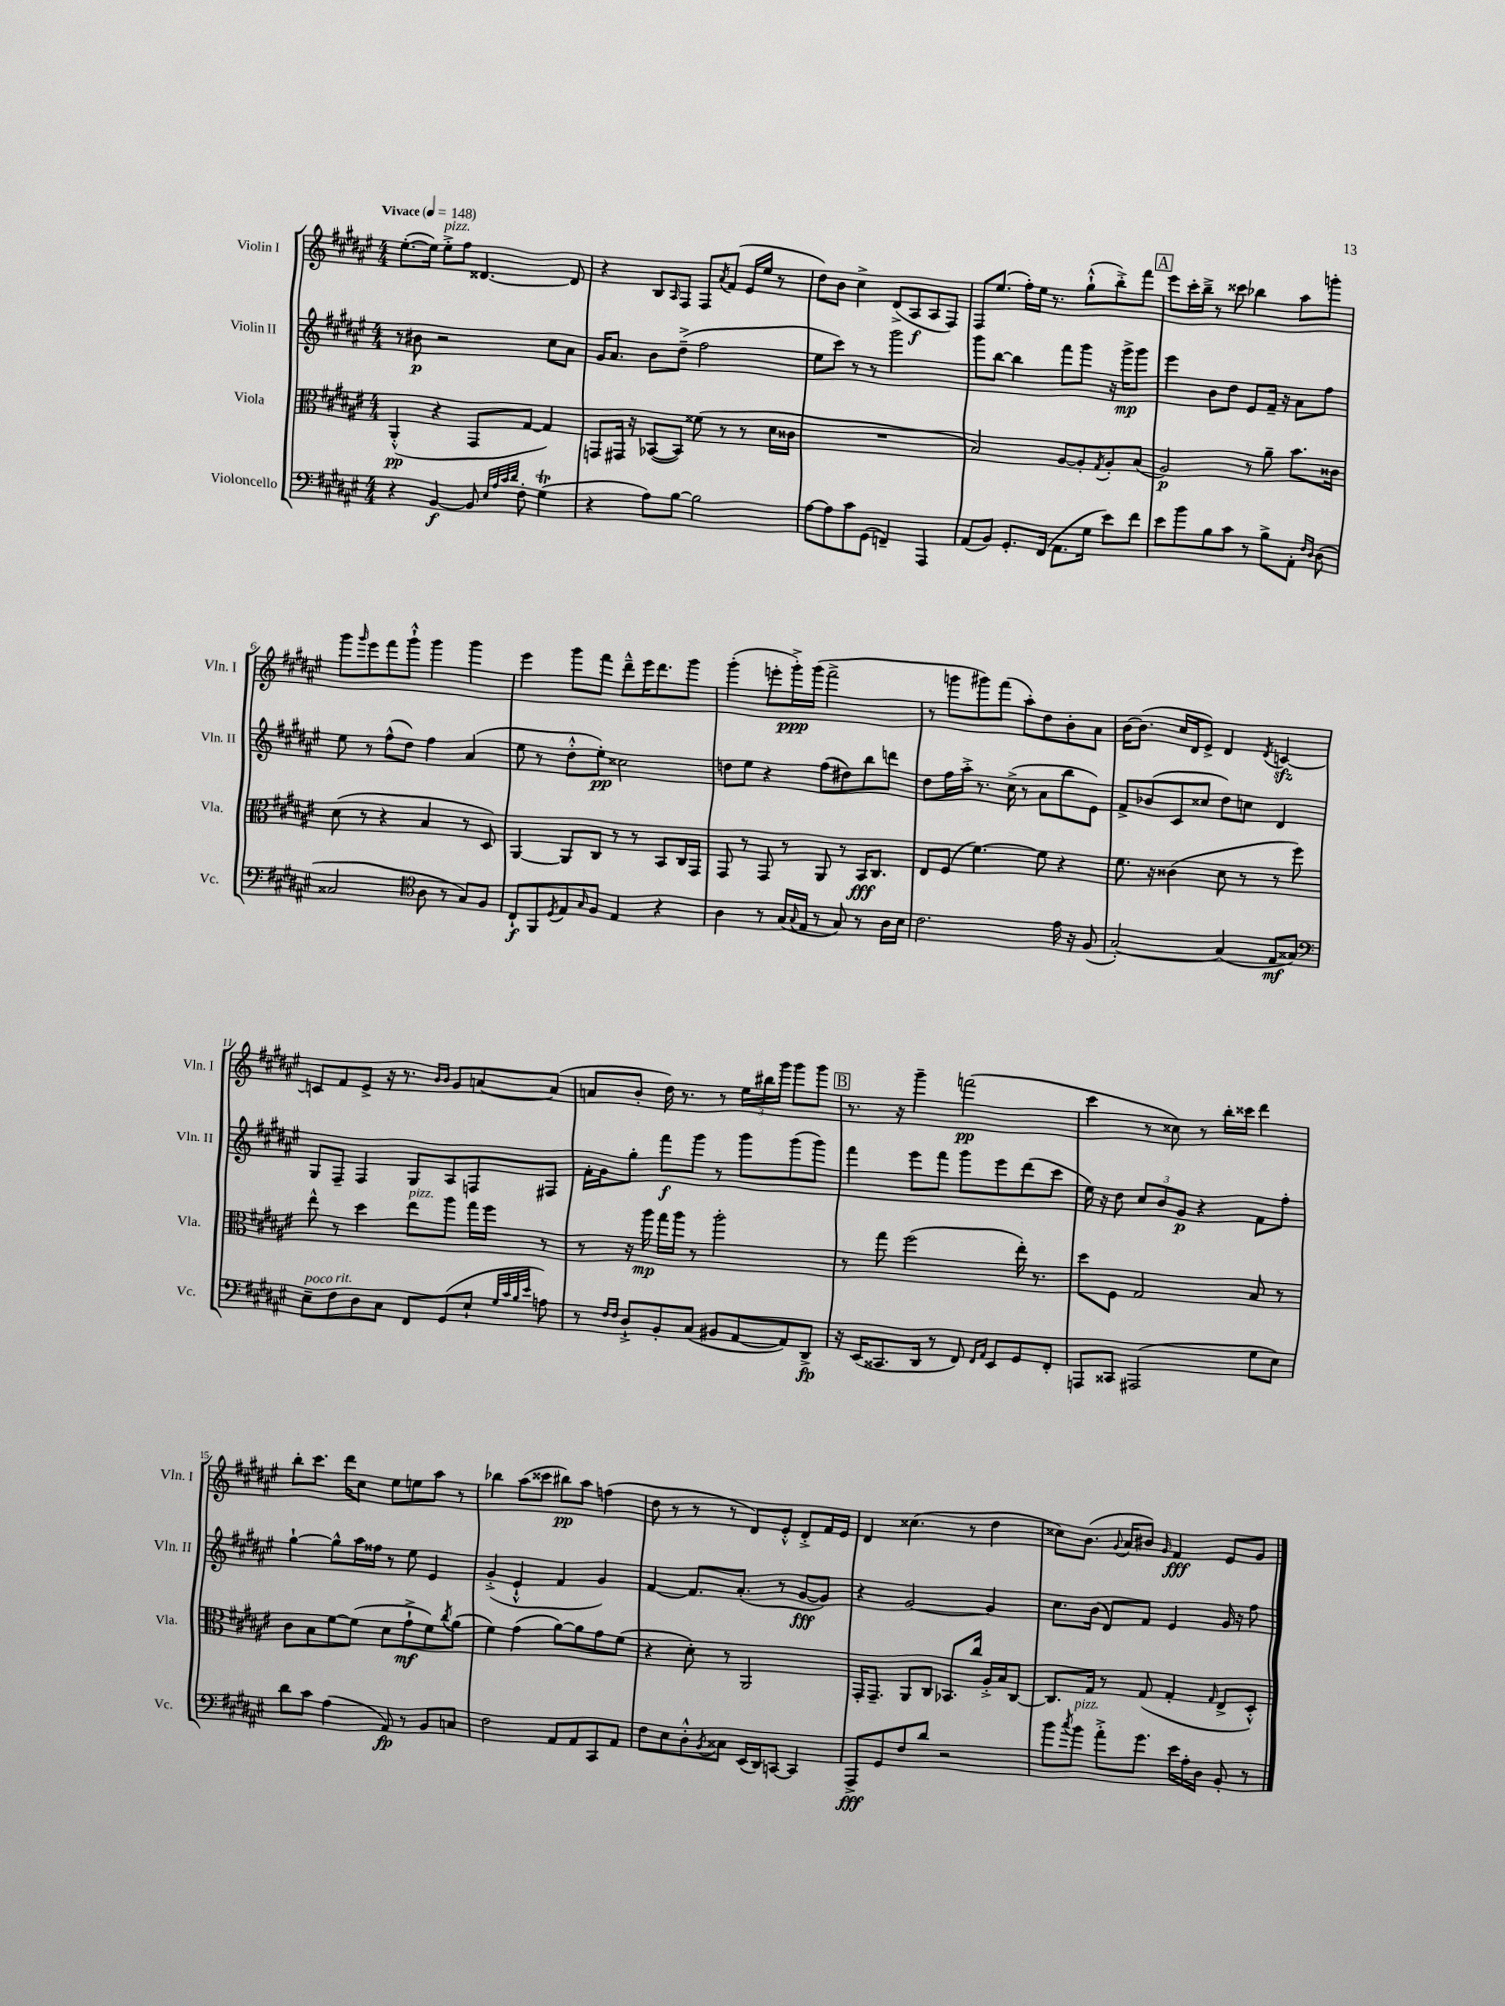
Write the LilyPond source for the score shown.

<<
\new StaffGroup <<
\new Staff = "s0" \with { instrumentName = "Violin I" shortInstrumentName = "Vln. I" } {
    \clef treble \key fis \major \numericTimeSignature \time 4/4 \tempo "Vivace" 4 = 148
    eis''8.~-.( eis''16) eis''8-.->^\markup { \italic "pizz." } fis''8 disis'4.~ disis'8 |
    r4 b8 \grace { ais16 } fis8 fis8 \acciaccatura { ais'8 } fis'8( eis'16 eis''16 r8 |
    dis''8) b'8 cis''4-> dis'8->( ais8\f ais8 fis8) |
    fis8 eis''8.( fis''16-.) eis''16 r8. gis''8-!-^( b''8-.->) fis'''8 |
    \mark \markup { \box "A" } eis'''8 cis'''16-. b''16---> r8 cisis'''8 bes''4 ais''8 g'''8-. |
    gis'''8 \grace { gis'''16 } eis'''8 fis'''8 gis'''8-!-^ gis'''4 gis'''4 |
    eis'''4 gis'''8 fis'''8 dis'''8---^ eis'''16 dis'''8. gis'''8 |
    gis'''4-.( e'''8-. gis'''16-.->\ppp) gis'''16( fis'''2-> |
    r8 g'''8 gis'''8) fis'''8( ais''8-.) dis''8 b'8-. ais'8 |
    b'16~ b'8.( cis''16 dis'16 eis'8->) dis'4 \acciaccatura { dis'8 } c'4~\sfz |
    c'8 fis'8 eis'8-> r16 r8. \grace { b'16 b'16 } gis'8 a'8~ a'8( |
    a'8 b'8-. dis''16) r8. r8 \tuplet 3/2 { eis''16 bis''16 gis'''16 } gis'''8 gis'''8 |
    \mark \markup { \box "B" } r8. r16 gis'''4-- f'''2\pp( |
    cis'''4 r8 cisis''8) r8 b''16-. cisis'''16 dis'''4 |
    b''8-. cis'''8. dis'''16 cis''8 eis''8 e''8 ais''8 r8 |
    bes''4 ais''8( cisis'''8 bis''8\pp) ais''8 f''4( |
    dis''8 r8 r8 r8 dis'8) eis'8-.-^ dis'8-.-> fis'16 eis'16 |
    dis'4 cisis''4.( r8 dis''4 |
    cisis''8) b'8.( \appoggiatura { gis'8 } ais'16 bis'8) \grace { gis'16 } fis'4\fff eis'8 gis'8 \bar "|." |
}
\new Staff = "s1" \with { instrumentName = "Violin II" shortInstrumentName = "Vln. II" } {
    \clef treble \key fis \major \numericTimeSignature \time 4/4
    r8 bis'8\p r2 cis''8 ais'8 |
    gis'16 ais'8. b'8 dis''8--->( fis''2 |
    eis''8 cis'''8) r8 r8 gis'''2 |
    gis'''8 b''8~ b''4 fis'''8 gis'''8 r16 gis'''16->\mp gis'''8 |
    \mark \markup { \box "A" } eis'''4 b'8 dis''8 eis'8 fis'16-- r16 ais'8 fis''8 |
    eis''8 r8 fis''8-^( dis''8) fis''4 ais'4( |
    eis''8 r8 dis''8-.-^ eis''8-.\pp) cisis''2 |
    d''8 eis''8 r4 fis''8( dis''8) b''8 d'''8 |
    dis''8 fis''16 ais''16-.-> r8. cis''16->( r8 ais'8 b''8 eis'8) |
    fis'8-> bes'8( cis'8 cisis''8 dis''8) c''8 dis'4 |
    gis8 fis8-- fis4 gis8 ais8 f8 fis8 |
    fis'16-. gis'16 gis''8-. fis'''8\f gis'''8 r8 gis'''8 gis'''8( gis'''8) |
    \mark \markup { \box "B" } fis'''4 eis'''8 fis'''8 gis'''8 eis'''8 dis'''8( cis'''8 |
    eis''16) r16 dis''8 \tuplet 3/2 { cis''8 b'8 gis'8\p } r4 fis'8 fis''8-. |
    gis''4~-! gis''8-^ ais''16 fisis''16 r8 eis''8 eis'4 |
    gis'4-.->( eis'4-!-^ fis'4 gis'4) |
    fis'4~ fis'8. ais'8.-.( r8 gis'8~\fff gis'8) |
    r4 gis'2~ gis'4 |
    cis''8. b'16( dis'8) fis'8 eis'4 gis'16 r16 fis''8 \bar "|." |
}
\new Staff = "s2" \with { instrumentName = "Viola" shortInstrumentName = "Vla." } {
    \clef alto \key fis \major \numericTimeSignature \time 4/4
    ais,4-.-^\pp( r4 gis,8 gis8~ gis4) |
    g,8 gis,16 r16 bes,8~( bes,8) fisis'8( r8 r8 dis'16 cisis'16 |
    R1 |
    b2) ais8~ ais8-. \acciaccatura { gis8 } ais8-. b8( |
    \mark \markup { \box "A" } ais2\p) r8 ais'8-- b'8. cisis'16 |
    dis'8( r8 r4 b4 r8 dis8) |
    ais,4~ ais,8 cis8 r8 r8 b,8 cis16 gis,16 |
    gis,8 r8 gis,8 r8 ais,8 r8 b,16\fff cis8. |
    eis8 fis8( fis'4.~) fis'8 r4 |
    fis'8. r16 cisis'4( dis'8 r8 r8 fis''8) |
    eis''8-^ r8 dis''4 eis''8^\markup { \italic "pizz." } ais''8 gis''16 fis''16 r8 |
    r8 r16 ais''16\mp gis''16 ais''16 r8 ais''2-. |
    \mark \markup { \box "B" } r8 gis''8 fis''2( eis''16-.) r8. |
    dis''8 fis8 gis2 b8 r8 |
    cis'8 b8 fis'8~ fis'8( dis'8 gis'8-!->\mf fis'8) \acciaccatura { cis''8 } ais'8( |
    fis'4) gis'4( ais'8~) ais'8 gis'8 fis'8( |
    r4 dis'8-.) r8 ais,2 |
    gis,16-. gis,8.-- ais,8 cis8 bes,8. cis''16 ais16-.-> b16 cis8~ |
    cis8. gis16 r8 gis8( gis4-. \grace { gis16 } eis8-> dis8-.-^) \bar "|." |
}
\new Staff = "s3" \with { instrumentName = "Violoncello" shortInstrumentName = "Vc." } {
    \clef bass \key fis \major \numericTimeSignature \time 4/4
    r4 b,4~\f b,8 \grace { eis32 ais32 cis'32 dis'32 } fis8-. gis4\trill( |
    r4 ais8) b8~ b2 |
    ais8~ ais8 cis'8 gis,8( f,4--) ais,,4 |
    ais,8( b,8) gis,8.-. fis,16( ais,8. gis16 eis'8) fis'8 |
    \mark \markup { \box "A" } eis'8 b'8 b8 cis'8 r8 b8-> ais,8-. \grace { fis16 dis16 } dis8( |
    cisis2 \clef tenor ais8 r8 gis8) fis8 |
    cis8-!\f fis,8 \acciaccatura { dis8 } eis8 \grace { gis16 } fis8 eis4 r4 |
    ais4 r8 gis16( \appoggiatura { gis8 } eis16 r8 gis8) r8 ais16 b16 |
    cis'2. eis'16 r16 fis8( |
    gis2~-.) gis4( eis8\mf gisis8) |
    \clef bass eis8--^\markup { \italic "poco rit." } fis8 dis8 cis8 fis,8 gis,8( eis8-! \grace { gis32 cis'32 b32 eis'32 } a8) |
    r8 \grace { fis16 fis16 } dis8-!-> b,8-. cis8( bis,8 ais,8~ ais,8) dis,8->\fp |
    \mark \markup { \box "B" } r16 eis,16( cisis,8. dis,16 r8 fis,8) \grace { fis,16 ais,16 } eis,8 gis,8 fis,8-. |
    a,,8 cisis,8 ais,,2( gis8 eis8) |
    dis'8 cis'8 ais4( ais,8\fp) r8 b,8 c8 |
    fis2 ais,8 ais,8 cis,8 ais,8 |
    fis8 eis8 dis8-.-^ \acciaccatura { b,8 } cisis8 eis,16( dis,16) c,8~ c,4 |
    ais,,8->\fff gis,8 fis8 dis'8 r2 |
    b'8 \acciaccatura { cis''8 } b'8^\markup { \italic "pizz." } ais'8-.-> gis'8. eis'16 ais16-. dis16 b,8-. r8 \bar "|." |
}
>>
>>
